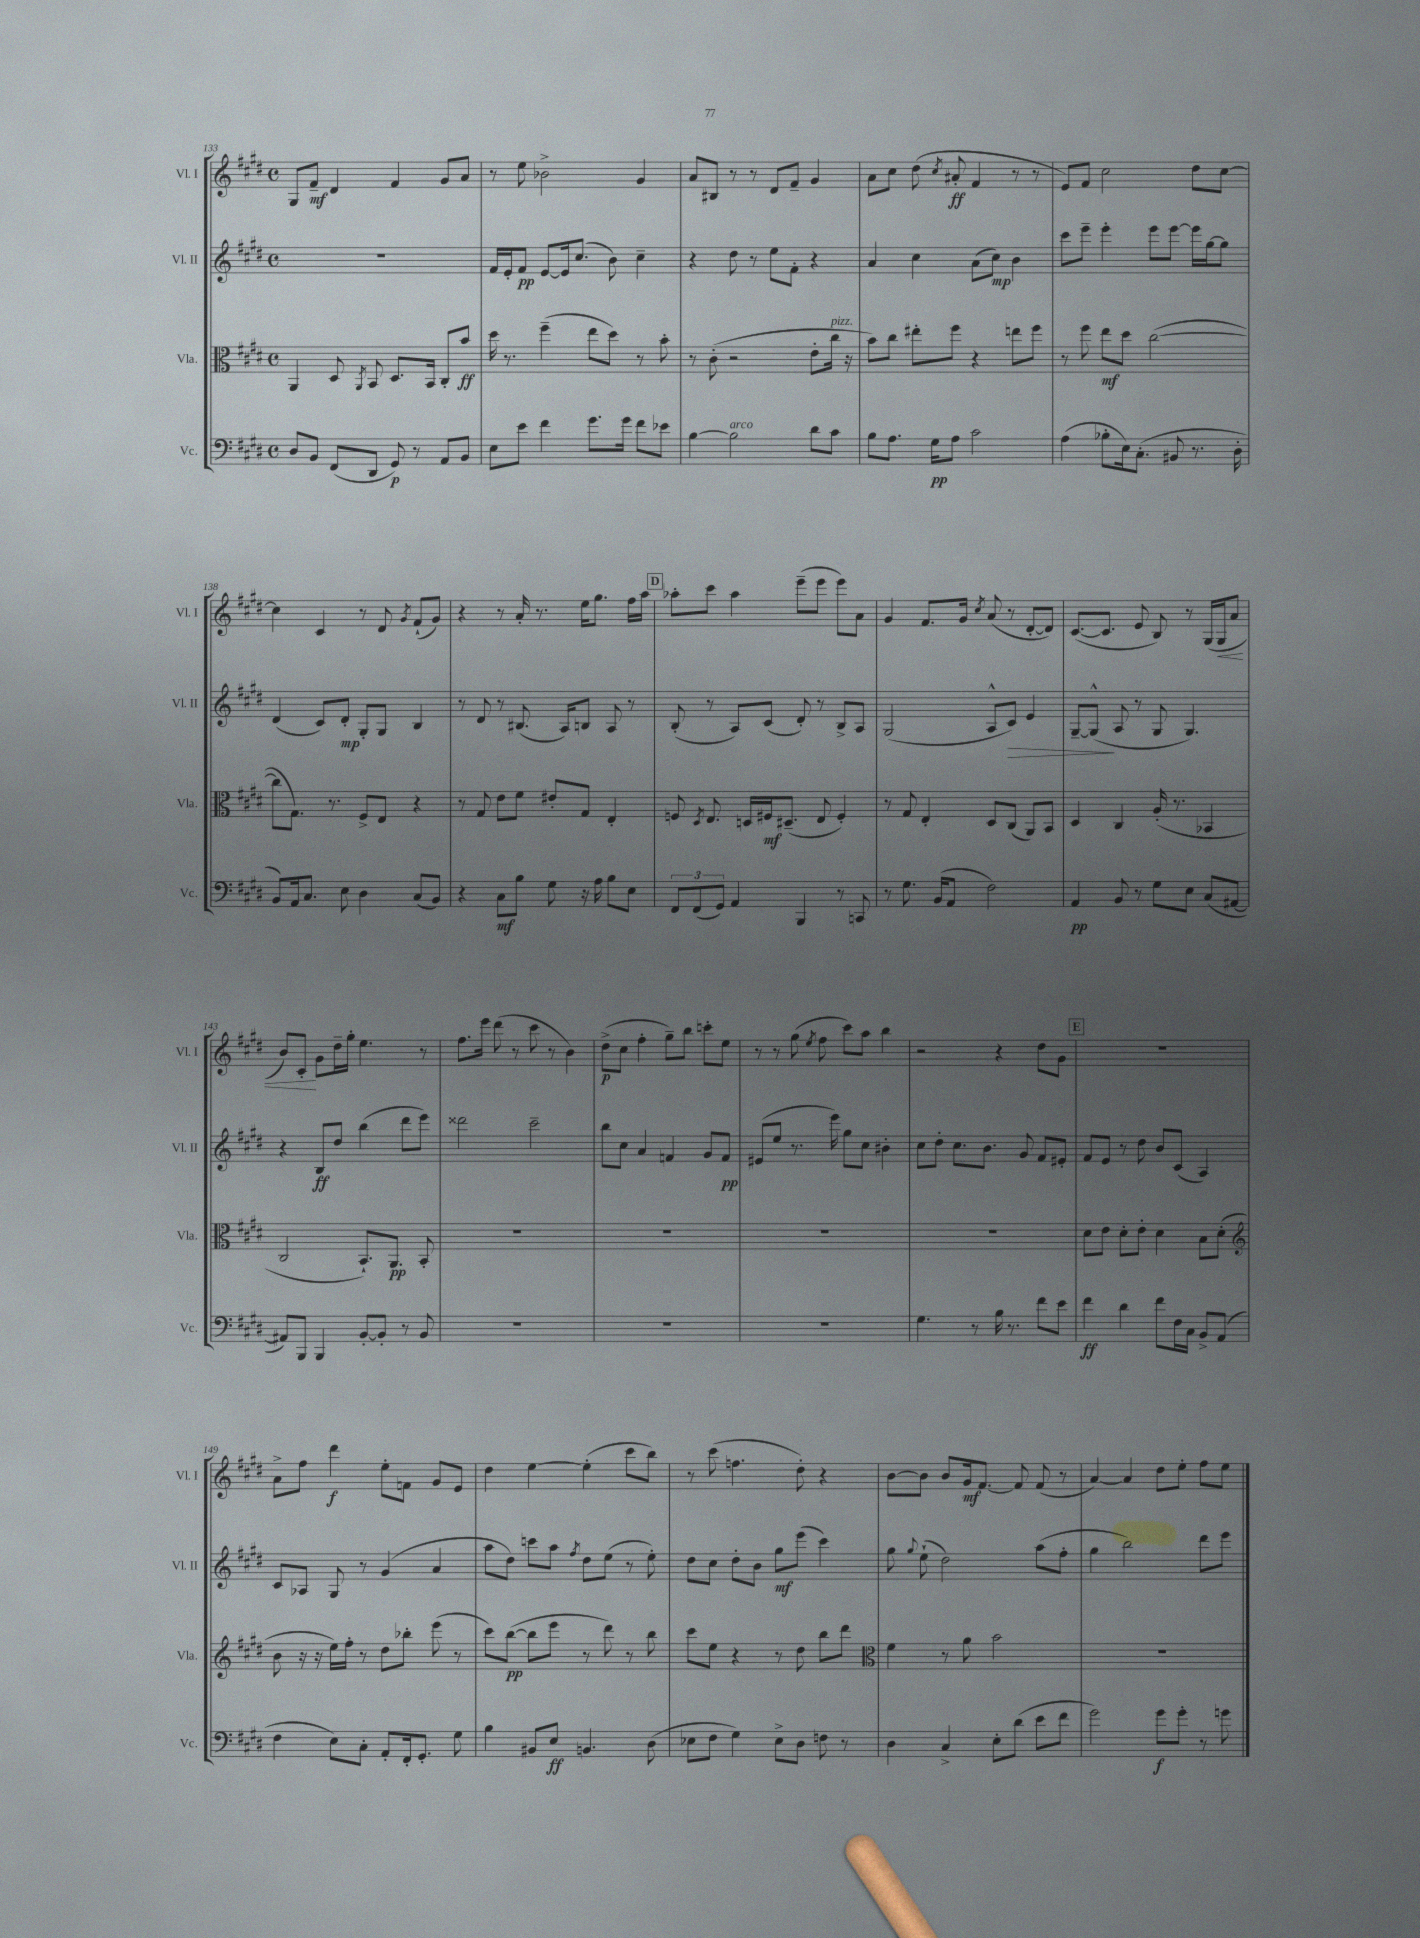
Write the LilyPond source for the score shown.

<<
\new StaffGroup <<
\new Staff = "s0" \with { instrumentName = "Vl. I" shortInstrumentName = "Vl. I" } {
    \clef treble \key e \major \defaultTimeSignature \time 4/4
    \autoBeamOff gis8[ fis'8]--\mf dis'4 fis'4 gis'8[ a'8] |
    r8 e''8 bes'2-> gis'4 |
    a'8[ bis8] r8 r8 dis'8[ fis'8]-- gis'4 |
    a'8[ cis''8] dis''8( \acciaccatura { cis''8 } ais'8-.\ff fis'4 r8 r8 |
    e'8[) fis'8] cis''2 dis''8[ cis''8]~ |
    cis''4 cis'4 r8 dis'8 \acciaccatura { gis'8 } fis'8[-!( gis'8]) |
    r4 r8 a'16-. r8. e''16[ gis''8.] fis''16[ a''16] |
    \mark \markup { \box "D" } aes''8[-. cis'''8] aes''4 e'''8[--( e'''8] e'''8[) a'8] |
    gis'4 fis'8.[ gis'16] \acciaccatura { cis''8 } a'8( r8 dis'8[~-. dis'8]) |
    cis'8.[~( cis'8.] e'8 b8) r8 gis16[( gis16\< a'8] |
    b'8[) cis'8]-.\! gis'8[ dis''16-- gis''16]-. e''4. r8 |
    fis''8.[ e'''16] dis'''8( r8 cis'''8 r8 b'4) |
    dis''8[->\p( cis''8] fis''4-. gis''8[--) b''8] c'''8[-. e''8] |
    r8 r8 gis''8( \acciaccatura { e''8 } fis''8 cis'''8[) a''8] b''4 |
    r2 r4 dis''8[ gis'8] |
    \mark \markup { \box "E" } R1 |
    a'8[-> fis''8] dis'''4\f e''8[-. f'8] gis'8[ e'8] |
    dis''4 e''4~ e''4-.( cis'''8[ b''8]) |
    r8 cis'''8( f''4. dis''8-.) r4 |
    b'8[~ b'8] b'8[ gis'16\mf fis'8.]~ fis'8 fis'8( r8 |
    a'4~) a'4 dis''8[ e''8]-. fis''8[ e''8] \bar "|." |
}
\new Staff = "s1" \with { instrumentName = "Vl. II" shortInstrumentName = "Vl. II" } {
    \clef treble \key e \major \defaultTimeSignature \time 4/4
    \autoBeamOff R1 |
    fis'16[ e'16-. fis'8]\pp e'8[~ e'16 cis''8.]( b'8) cis''4-- |
    r4 dis''8 r8 e''8[ fis'8]-. r4 |
    a'4 cis''4 a'8[( cis''8]\mp) b'4 |
    cis'''8[ e'''8]-- e'''4-. e'''8[ e'''8]~ e'''16[ gis''16~ gis''8] |
    dis'4( cis'8[) dis'8]-.\mp gis8[-. gis8] b4 |
    r8 dis'8 r8 bis8.( a16[) b8] a8 r8 |
    \mark \markup { \box "D" } b8-.( r8 a8[) cis'8]( dis'8-.) r8 b8[-> a8] |
    gis2( a8[-^ cis'8]\>) e'4 |
    gis8[~-- gis8]-^\!( a8 r8 gis8 gis4.) |
    r4 b8[\ff dis''8] b''4( dis'''8[ e'''8]) |
    disis'''2 cis'''2-- |
    b''8[ cis''8] a'4 f'4 gis'8[ f'8]\pp |
    eis'8[( e''8] r8. e'''16) gis''8[ cis''8] bis'4-. |
    cis''8[ dis''8]-. cis''8.[ b'8.] gis'8 fis'8[ eis'8]-. |
    \mark \markup { \box "E" } fis'8[ e'8] r8 dis''8 b'8[ cis'8]( a4) |
    cis'8[ aes8] gis8 r8 gis'4( a'4 |
    a''8[ dis''8]) c'''8[ a''8] \acciaccatura { fis''8 } dis''8[ e''8]( r8 e''8-.) |
    dis''8[ cis''8] dis''8[-. b'8] gis''8[\mf e'''8]( cis'''4) |
    gis''8 \appoggiatura { gis''8 } e''8-!( dis''2) a''8[( fis''8]-. |
    gis''4 b''2) dis'''8[ e'''8] \bar "|." |
}
\new Staff = "s2" \with { instrumentName = "Vla." shortInstrumentName = "Vla." } {
    \clef alto \key e \major \defaultTimeSignature \time 4/4
    \autoBeamOff a,4 dis8 \acciaccatura { a,8 } b,8 dis8.[ b,16] cis8[-. b'8]\ff |
    dis''16 r8. fis''4--( e''8[ dis''8]) r8 b'8-. |
    r8 cis'8-.( r2 e'8[-. cis''16]^\markup { \italic "pizz." } r16 |
    b'8[) cis''8] eis''8[-. fis''8] r4 e''8[ fis''8] |
    r8 fis''8 e''8[\mf dis''8] cis''2~( |
    cis''8[ gis8.]) r8. fis8[-> e8] r4 |
    r8 gis8 e'8[ fis'8] eis'8[-. gis8] e4-. |
    \mark \markup { \box "D" } f8 \acciaccatura { dis8 } e8. d16[ fis16\mf dis8.]--( e8 fis4-.) |
    r8 gis8 e4-. dis8[ cis8]( a,8[) b,8] |
    dis4 cis4 a16-.( r8. bes,4 |
    cis2 b,8.[-!) a,8.]\pp b,8-. |
    R1 |
    R1 |
    R1 |
    R1 |
    \mark \markup { \box "E" } dis'8[ e'8] dis'8[-. e'8]-. dis'4 b8[ dis'8]-.( |
    \clef treble b'8 r16 r16 e''16[) fis''16]-. r8 dis''8[ bes''8]-. e'''8( r8 |
    cis'''8[) b''8]~\pp( b''8[ e'''8] r8 dis'''8) r8 b''8 |
    cis'''8[ e''8] r4 r8 dis''8 b''8[ dis'''8] |
    \clef alto fis'4 r8 a'8 b'2 |
    R1 \bar "|." |
}
\new Staff = "s3" \with { instrumentName = "Vc." shortInstrumentName = "Vc." } {
    \clef bass \key e \major \defaultTimeSignature \time 4/4
    \autoBeamOff dis8[ b,8] fis,8[( dis,8] gis,8\p) r8 a,8[ b,8] |
    e8[ e'8] fis'4 gis'8.[ gis'16] fis'8[ ees'8] |
    b4~ b2^\markup { \italic "arco" } dis'8[ cis'8] |
    b8[ a8.] gis16[\pp a8] cis'2 |
    a4( bes8[-. e16) cis8.]-.( bis,8 r8. dis16-. |
    b,8[) a,16 cis8.] e8 dis4 cis8[( b,8]) |
    r4 cis8[\mf b8] gis8 r16 a16 b8[ e8] |
    \mark \markup { \box "D" } \tuplet 3/2 { fis,8[ fis,8( gis,8]) } a,4 b,,4 r8 c,8 |
    r8 gis8. b,16[( a,8] fis2) |
    a,4\pp b,8 r8 gis8[ e8] cis8[( ais,8]~ |
    ais,8[) b,,8] b,,4 b,8[~-. b,8]-. r8 b,8 |
    R1 |
    R1 |
    R1 |
    gis4. r8 b16 r8. fis'8[ e'8] |
    \mark \markup { \box "E" } fis'4\ff dis'4 fis'8[ fis16 cis16] b,8[-> a,8]( |
    fis4 e8[) cis8]-. a,8[-. fis,16-. gis,8.]-. gis8 |
    b4 bis,8[ e8]\ff b,4. dis8( |
    ees8[ fis8] gis4) ees8[-> dis8] f8 r8 |
    dis4 cis4-> e8[-. dis'8]( e'8[ fis'8] |
    gis'2) gis'8[\f gis'8]-. r8 g'8 \bar "|." |
}
>>
>>
\layout { \context { \Score currentBarNumber = #133 } }
